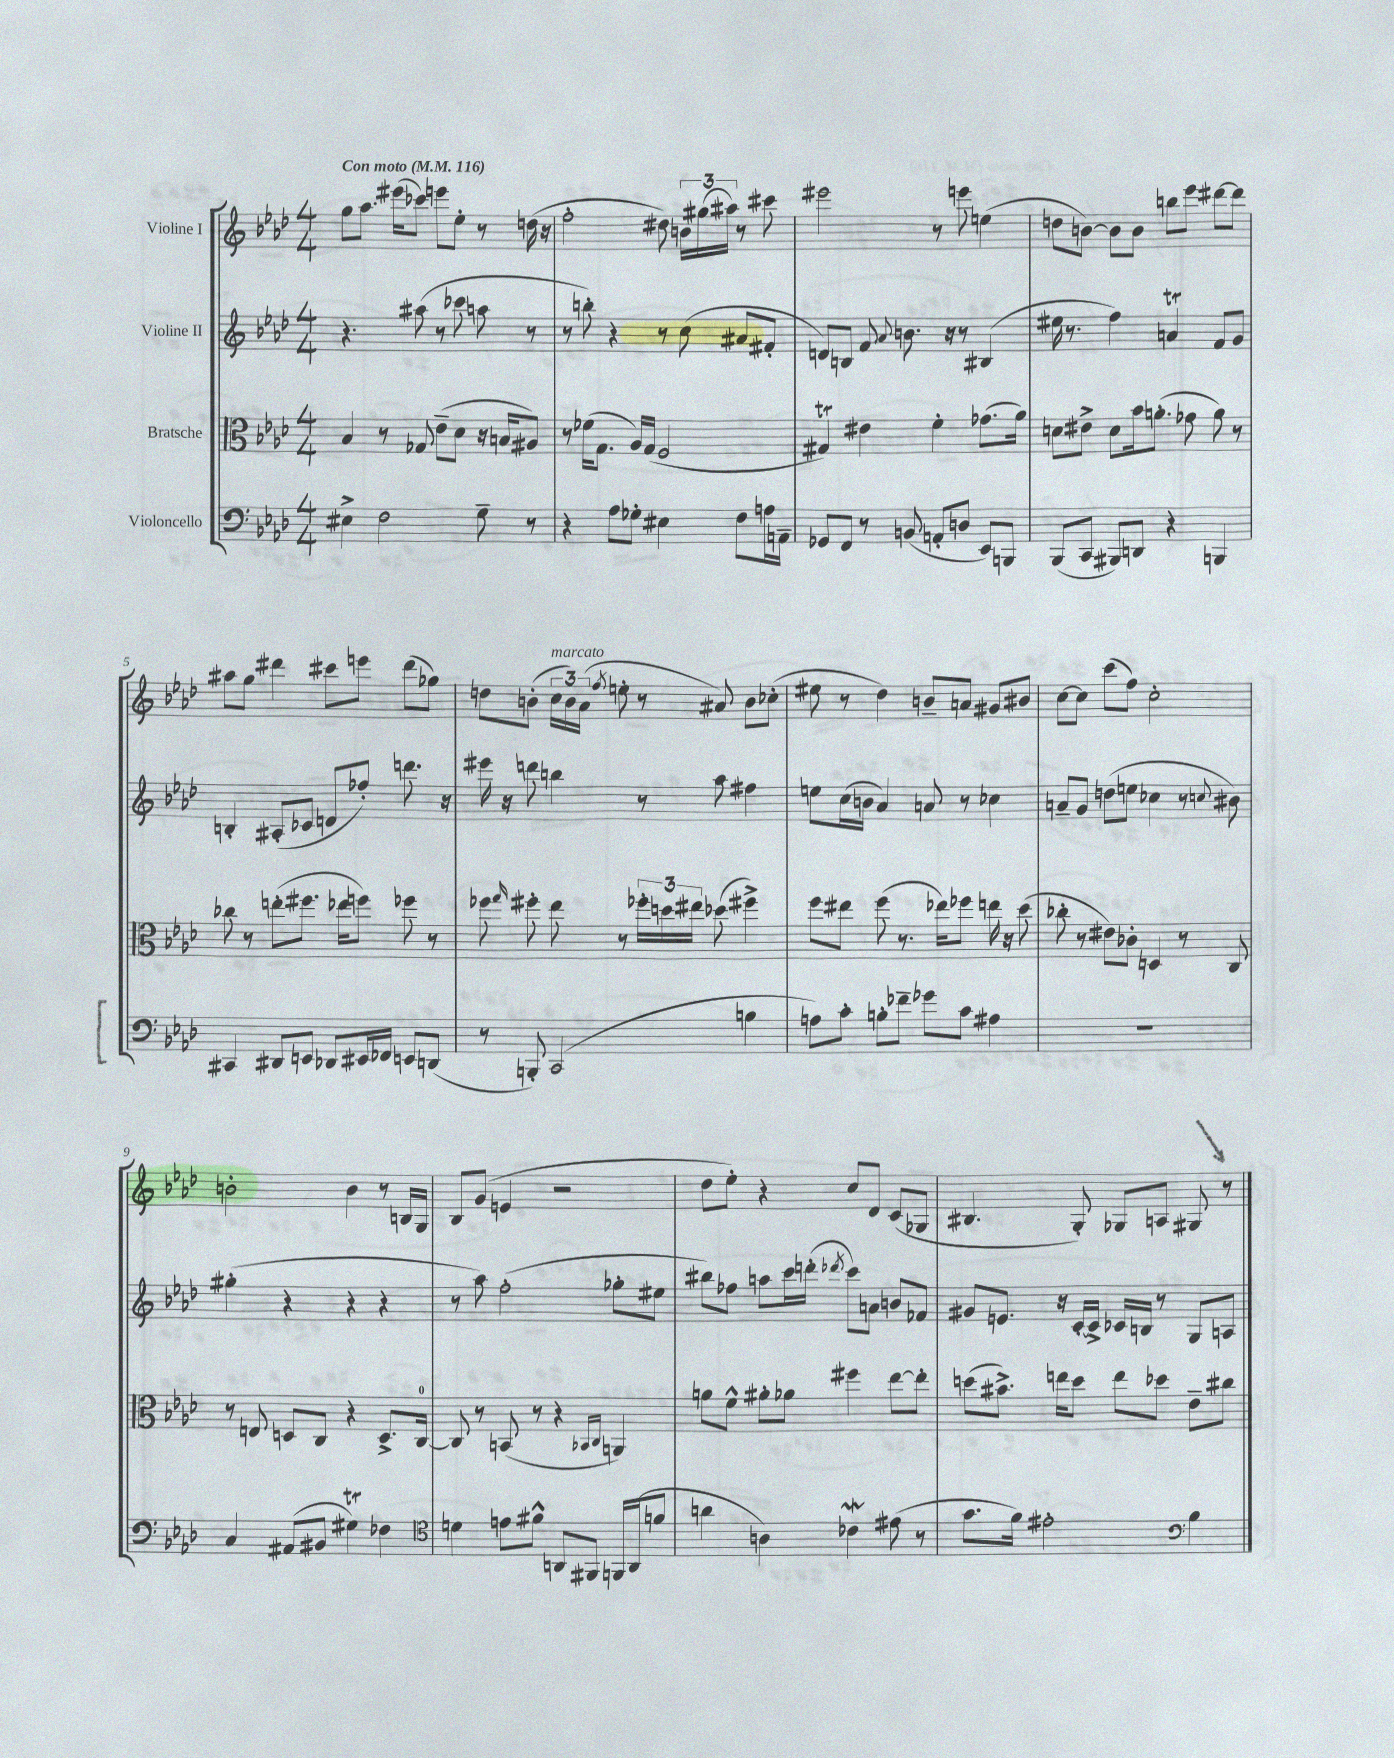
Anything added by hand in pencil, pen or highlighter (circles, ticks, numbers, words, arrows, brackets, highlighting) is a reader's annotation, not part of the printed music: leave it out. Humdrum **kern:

**kern	**kern	**kern	**kern
*staff4	*staff3	*staff2	*staff1
*clefF4	*clefC3	*clefG2	*clefG2
*k[b-e-a-d-]	*k[b-e-a-d-]	*k[b-e-a-d-]	*k[b-e-a-d-]
*M4/4	*M4/4	*M4/4	*M4/4
*MM116	*MM116	*MM116	*MM116
4E#^\	4B-/	4.r	8gg\L
.	.	.	8.aa-\J
2F\	8r	.	.
.	.	.	(16eee#\LK
.	8G-/	(8aa#\	8ccc-\J)
.	(8e-~\L	8r	8eee\L
.	8d-\J	8ccc-\	8ee-'\J
8G~\	16r	8aa\	8r
.	16B/LK	.	.
8r	8A#/J)	8r	(16dd\
.	.	.	16r
=	=	=	=
4r	8r	8r	2ff'\
.	(16f-\LK	8bb'\)	.
.	8.G\J	.	.
8A-\L	.	4r	.
8G-'\J	16A-/LL)	.	.
.	(16G/JJ	.	.
4E#\	2F/	8r	8dd#\)
.	.	(8cc\	24b\LL
.	.	.	(24gg#\
.	.	.	24aa#\JJ)
8F\L	.	8a#/L	8r
16A\L	.	8f#'/J	8ccc#\
16AA~\JJ	.	.	.
=	=	=	=
8GG-/L	4G#/)	8d/L)	2eee#\
8FF/J	.	8B/J	.
8r	4e#\	8f/	.
.	.	8qqa-/	.
(8BB/	.	8.b\	.
8AA'/L	4f'\	.	8r
.	.	16r	.
8D/J	.	8r	8eee\
8EE-/L)	(8.g-\L	(4B#/	(4ee\
8BBB/J	.	.	.
.	16a-\Jk)	.	.
=	=	=	=
(8BBB-/L	8d\L	16ee#\	8dd\L
.	.	8.r	.
8CC/J	8e#^\J	.	[8b\J)
8BBB#/L)	8d\L	4ff\)	8b\]L
8DD/J	16b-\k	.	8b\J
.	(8.a'\J	.	.
4r	.	4a/	8bb\L
.	8g-\	.	8eee-\J
4BBB/	8a\)	8f/L	[8ddd#\L
.	8r	8g/J	8ddd#\]J
=	=	=	=
4CC#/	8cc-\	4B'/	8aa#\L
.	8r	.	8gg\J
8DD#/L	(8ee'\L	(8A#'/L	4ddd#\
8EE/J	8.ff#\J	8c-/J	.
8DD-/L	.	8d/L	8ccc#\L
.	16ee-\LK	.	.
16EE#/L	8ff\J)	8ff-'/J)	8eee\J
16FF-/JJ	.	.	.
8EE/L	8ff-\	8.ddd\	(8ddd#\L
(8DD/J	8r	.	8gg-\J)
.	.	16r	.
=	=	=	=
8r	8ff-\	16eee#\	8dd\L
.	.	16r	.
.	16qqgg/	.	.
8BBB'/)	8ff#'\	8ddd\	(8b'\J
(2CC/	8ee-\	4bb\	24cc\LL
.	.	.	24b\)
.	.	.	(24a-\JJ
.	.	.	8qff/
.	8r	.	8ee'\
.	24ff-'\LL	8r	8r
.	24dd\	.	.
.	24ee#\JJ	.	.
.	(8dd-\	8aa-\	8a#/)
4B\	4ff#^\)	4ff#\	8b\L
.	.	.	(8cc-'\J
=	=	=	=
8A\L)	8ff\L	8ee\L	8ee#\
8c'\J	8ee#\J	(16cc\L	8r
.	.	16b\JJ	.
8B'\L	(8ff\	4a-/)	4dd-\)
8f-~\J	8.r	.	.
8g-\L	.	8a/	8b~/L
.	16ee-\LK)	.	.
8c\J	8ff-\J	8r	8a/J
4A#\	16ee\	4cc-\	8g#/L
.	16r	.	.
.	(8dd-\	.	8b#/J
=	=	=	=
1r	8cc-'\	8a~/L	[8cc\L
.	8r	8g/J	8cc\]J
.	8e#\L)	(8dd\L	(8ccc\L
.	8c-'\J	8ee\J	8ff\J)
.	4D/	4cc-\	2cc'\
.	8r	8r	.
.	.	8qqcc/	.
.	8C/	8b#\)	.
=	=	=	=
4C/	8r	(4gg#'\	2b'\
.	8E/	.	.
(8AA#/L	8D/L	4r	.
8BB#/J	8C/J	.	.
4G#\)	4r	4r	4b\
4F-\	8.D^/L	4r	8r
.	.	.	16B/LL
.	[16C/Jk	.	16G/JJ
=	=	=	=
*clefC4	*	*	*
4d\	8C/]	8r	8B-/L
.	8r	8aa-\)	(8g/J
8e\L	(8BB/	(2ff'\	4e/
8f#^^\J	8r	.	.
8AA/L	4r	.	2r
8FF#/J	.	.	.
.	16qqBB-/LL	.	.
.	16qqC/JJ	.	.
16FF/LL	4AA/)	8gg-'\L	.
(16AA/J	.	.	.
8f/J	.	8ee#\J	.
=	=	=	=
4a\	8a\L	8bb#\L)	8dd-\L
.	8f^^\J	8ff-\J	8ee-'\J)
4A\)	8a#'\L	8aa\L	4r
.	8a-\J	16ccc\L	.
.	.	(16ddd'\JJ	.
.	.	8qddd-/	.
4c-\	4ff#\	8ccc\L)	8cc/L
.	.	8a\J	8d-/J
(8e#\	[8ee-\L	8b/L	(8c/L
8r	8ee-'\]J	8f-/J	8G-/J
=	=	=	=
8.g\L	(8dd\L	8g#/L	4.B#/
.	8.b#^\J)	8.e/J	.
16f\Jk)	.	.	.
2e#'\	.	.	.
.	16ee\LK	16r	.
.	8dd\J	[16c'/LL	8G'/)
.	.	16c^/]JJ	.
.	8ee\L	16c-/LL	8G-/L
.	.	16B/JJ	.
.	8dd-\J	8r	8A/J
*clefF4	*	*	*
4B-\	8e-~\L	8G/L	8G#/
.	8cc#\J	8A/J	8r
==	==	==	==
*-	*-	*-	*-
